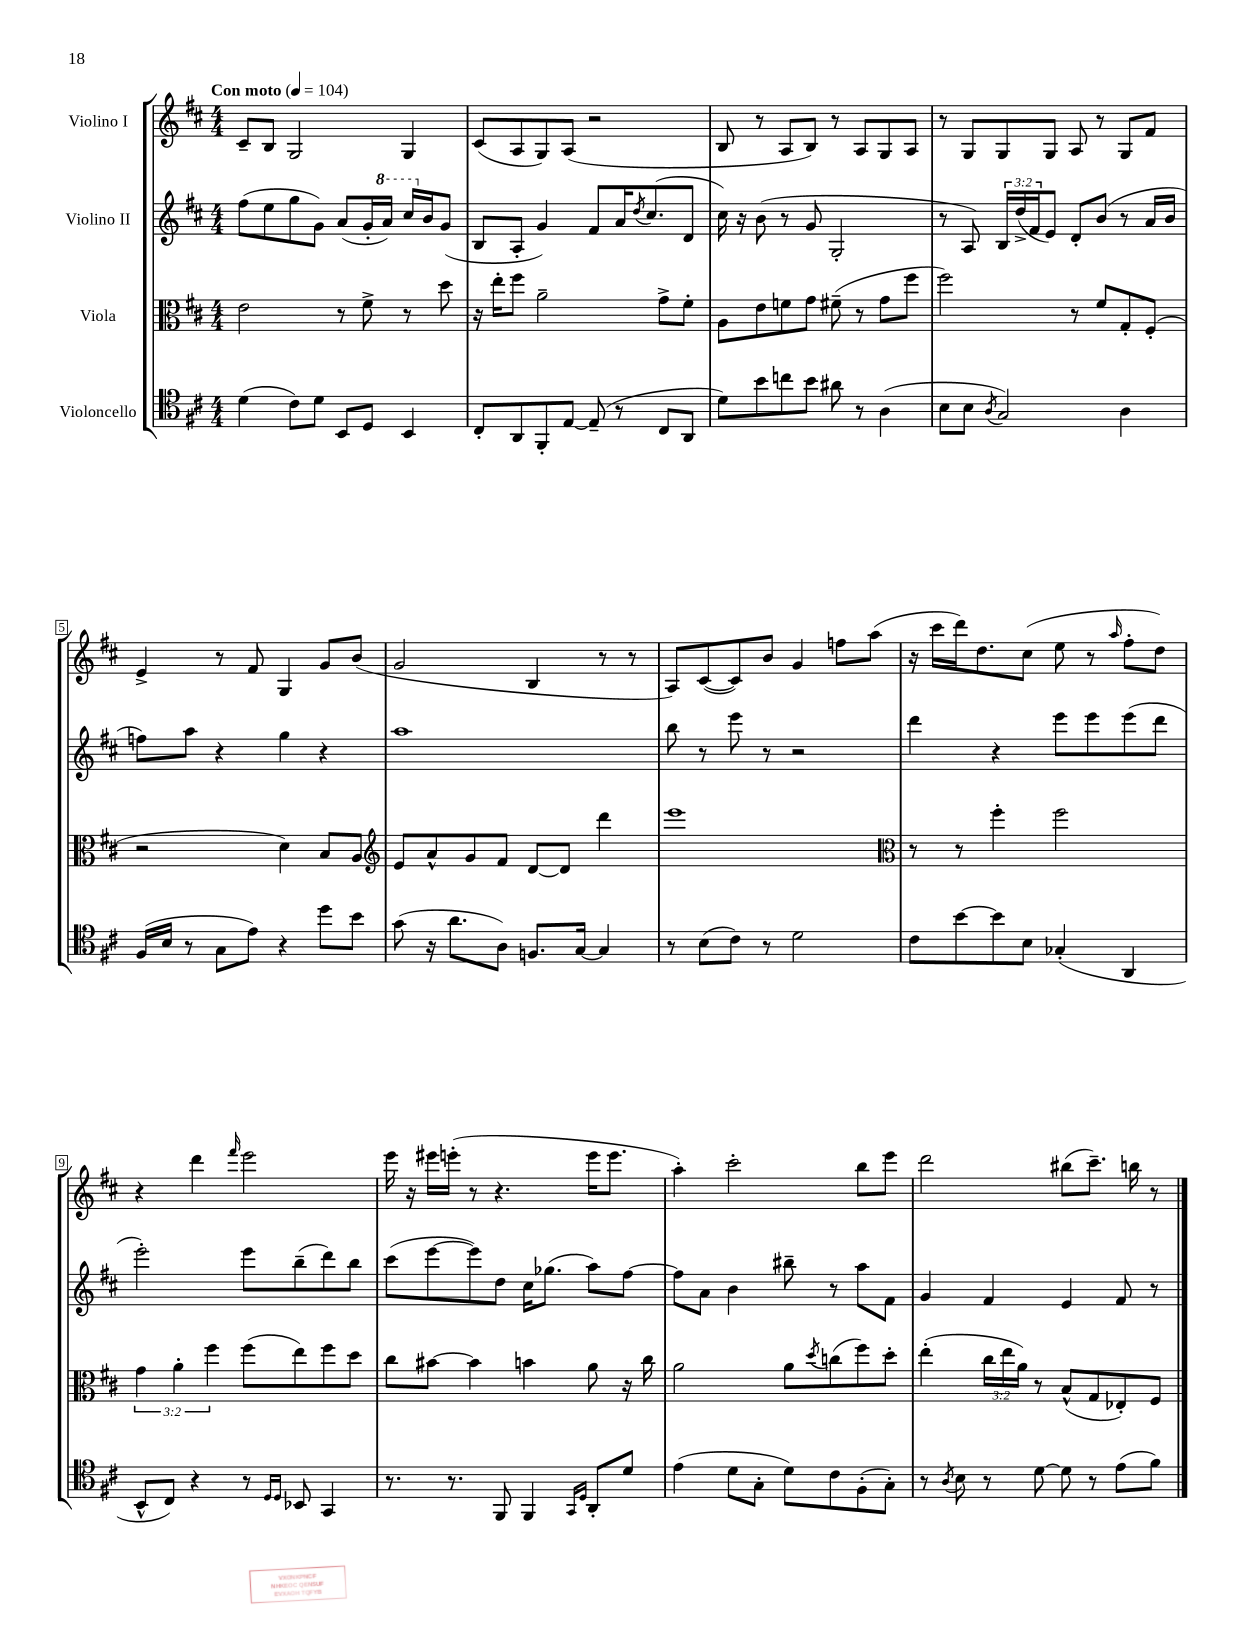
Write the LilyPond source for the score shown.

<<
\new StaffGroup <<
\new Staff = "s0" \with { instrumentName = "Violino I" } {
    \clef treble \key d \major \numericTimeSignature \time 4/4 \tempo "Con moto" 4 = 104
    cis'8-- b8 g2 g4 |
    cis'8( a8 g8) a8( r2 |
    b8 r8 a8 b8) r8 a8 g8 a8 |
    r8 g8 g8 g8 a8 r8 g8 fis'8 |
    e'4-> r8 fis'8 g4 g'8 b'8( |
    g'2 b4 r8 r8 |
    a8) cis'8~( cis'8) b'8 g'4 f''8 a''8( |
    r16 cis'''16 d'''16) d''8. cis''8( e''8 r8 \grace { a''16 } fis''8-. d''8) |
    r4 d'''4 \grace { fis'''16 } e'''2 |
    e'''16 r16 eis'''16 e'''16-.( r8 r4. e'''16 e'''8. |
    a''4-.) cis'''2-. b''8 e'''8 |
    d'''2 bis''8( cis'''8.--) b''16 r8 \bar "|." |
}
\new Staff = "s1" \with { instrumentName = "Violino II" } {
    \clef treble \key d \major \numericTimeSignature \time 4/4 \override Staff.TupletNumber.text = #tuplet-number::calc-fraction-text
    fis''8( e''8 g''8 g'8) a'8( g'16-. \ottava #1 a''16) cis'''16 \ottava #0 b'16 g'8( |
    b8 a8-. g'4) fis'8 a'16 \acciaccatura { d''8 } cis''8.( d'8 |
    cis''16) r16 b'8( r8 g'8 g2-. |
    r8 a8) \tuplet 3/2 { b16 d''16->( fis'16 } e'8) d'8-. b'8( r8 a'16 b'16 |
    f''8) a''8 r4 g''4 r4 |
    a''1 |
    b''8 r8 e'''8 r8 r2 |
    d'''4 r4 e'''8 e'''8 e'''8( d'''8 |
    e'''2-.) e'''8 b''8--( d'''8) b''8 |
    cis'''8( e'''8~ e'''8) d''8 cis''16 ges''8.( a''8) fis''8~ |
    fis''8 a'8 b'4 bis''8-- r8 a''8 fis'8 |
    g'4 fis'4 e'4 fis'8 r8 \bar "|." |
}
\new Staff = "s2" \with { instrumentName = "Viola" } {
    \clef alto \key d \major \numericTimeSignature \time 4/4 \override Staff.TupletNumber.text = #tuplet-number::calc-fraction-text
    e'2 r8 fis'8-> r8 d''8 |
    r16 e''16-. fis''8 a'2-- g'8-> fis'8-. |
    a8 e'8 f'8 g'8 fis'8--( r8 g'8 fis''8 |
    fis''2) r8 fis'8 g8-. fis8-.( |
    r2 d'4) b8 a8 |
    \clef treble e'8 a'8-^ g'8 fis'8 d'8~ d'8 d'''4 |
    e'''1 |
    \clef alto r8 r8 fis''4-. fis''2 |
    \tuplet 3/2 { g'4 a'4-. fis''4 } fis''8( e''8) fis''8 d''8 |
    cis''8 bis'8~ bis'4 b'4 a'8 r16 cis''16 |
    a'2 a'8 \acciaccatura { d''8 } c''8( fis''8) d''8-. |
    e''4-.( \tuplet 3/2 { cis''16 e''16 a'16) } r8 b8-^( g8 ees8-.) fis8 \bar "|." |
}
\new Staff = "s3" \with { instrumentName = "Violoncello" } {
    \clef tenor \key d \major \numericTimeSignature \time 4/4
    d'4( cis'8) d'8 b,8 d8 b,4 |
    cis8-. a,8 fis,8-. e8~ e8--( r8 cis8 a,8 |
    d'8) b'8 c''8 b'8 ais'8 r8 a4( |
    b8 b8 \acciaccatura { a8 } g2) a4 |
    fis16( b16 r8 g8 e'8) r4 d''8 b'8 |
    g'8( r16 a'8. a8) f8. g16~ g4 |
    r8 b8( cis'8) r8 d'2 |
    cis'8 b'8~ b'8 b8 ges4-.( a,4 |
    b,8-^ cis8) r4 r8 \grace { d16 d16 } bes,8 g,4 |
    r8. r8. fis,8 fis,4 \grace { g,16 d16 } a,8-. d'8 |
    e'4( d'8 g8-. d'8) cis'8 fis8-.( g8-.) |
    r8 \acciaccatura { a8 } b8 r8 d'8~ d'8 r8 e'8( fis'8) \bar "|." |
}
>>
>>
\layout { \context { \Score \override BarNumber.stencil = #(make-stencil-boxer 0.1 0.3 ly:text-interface::print) } }
